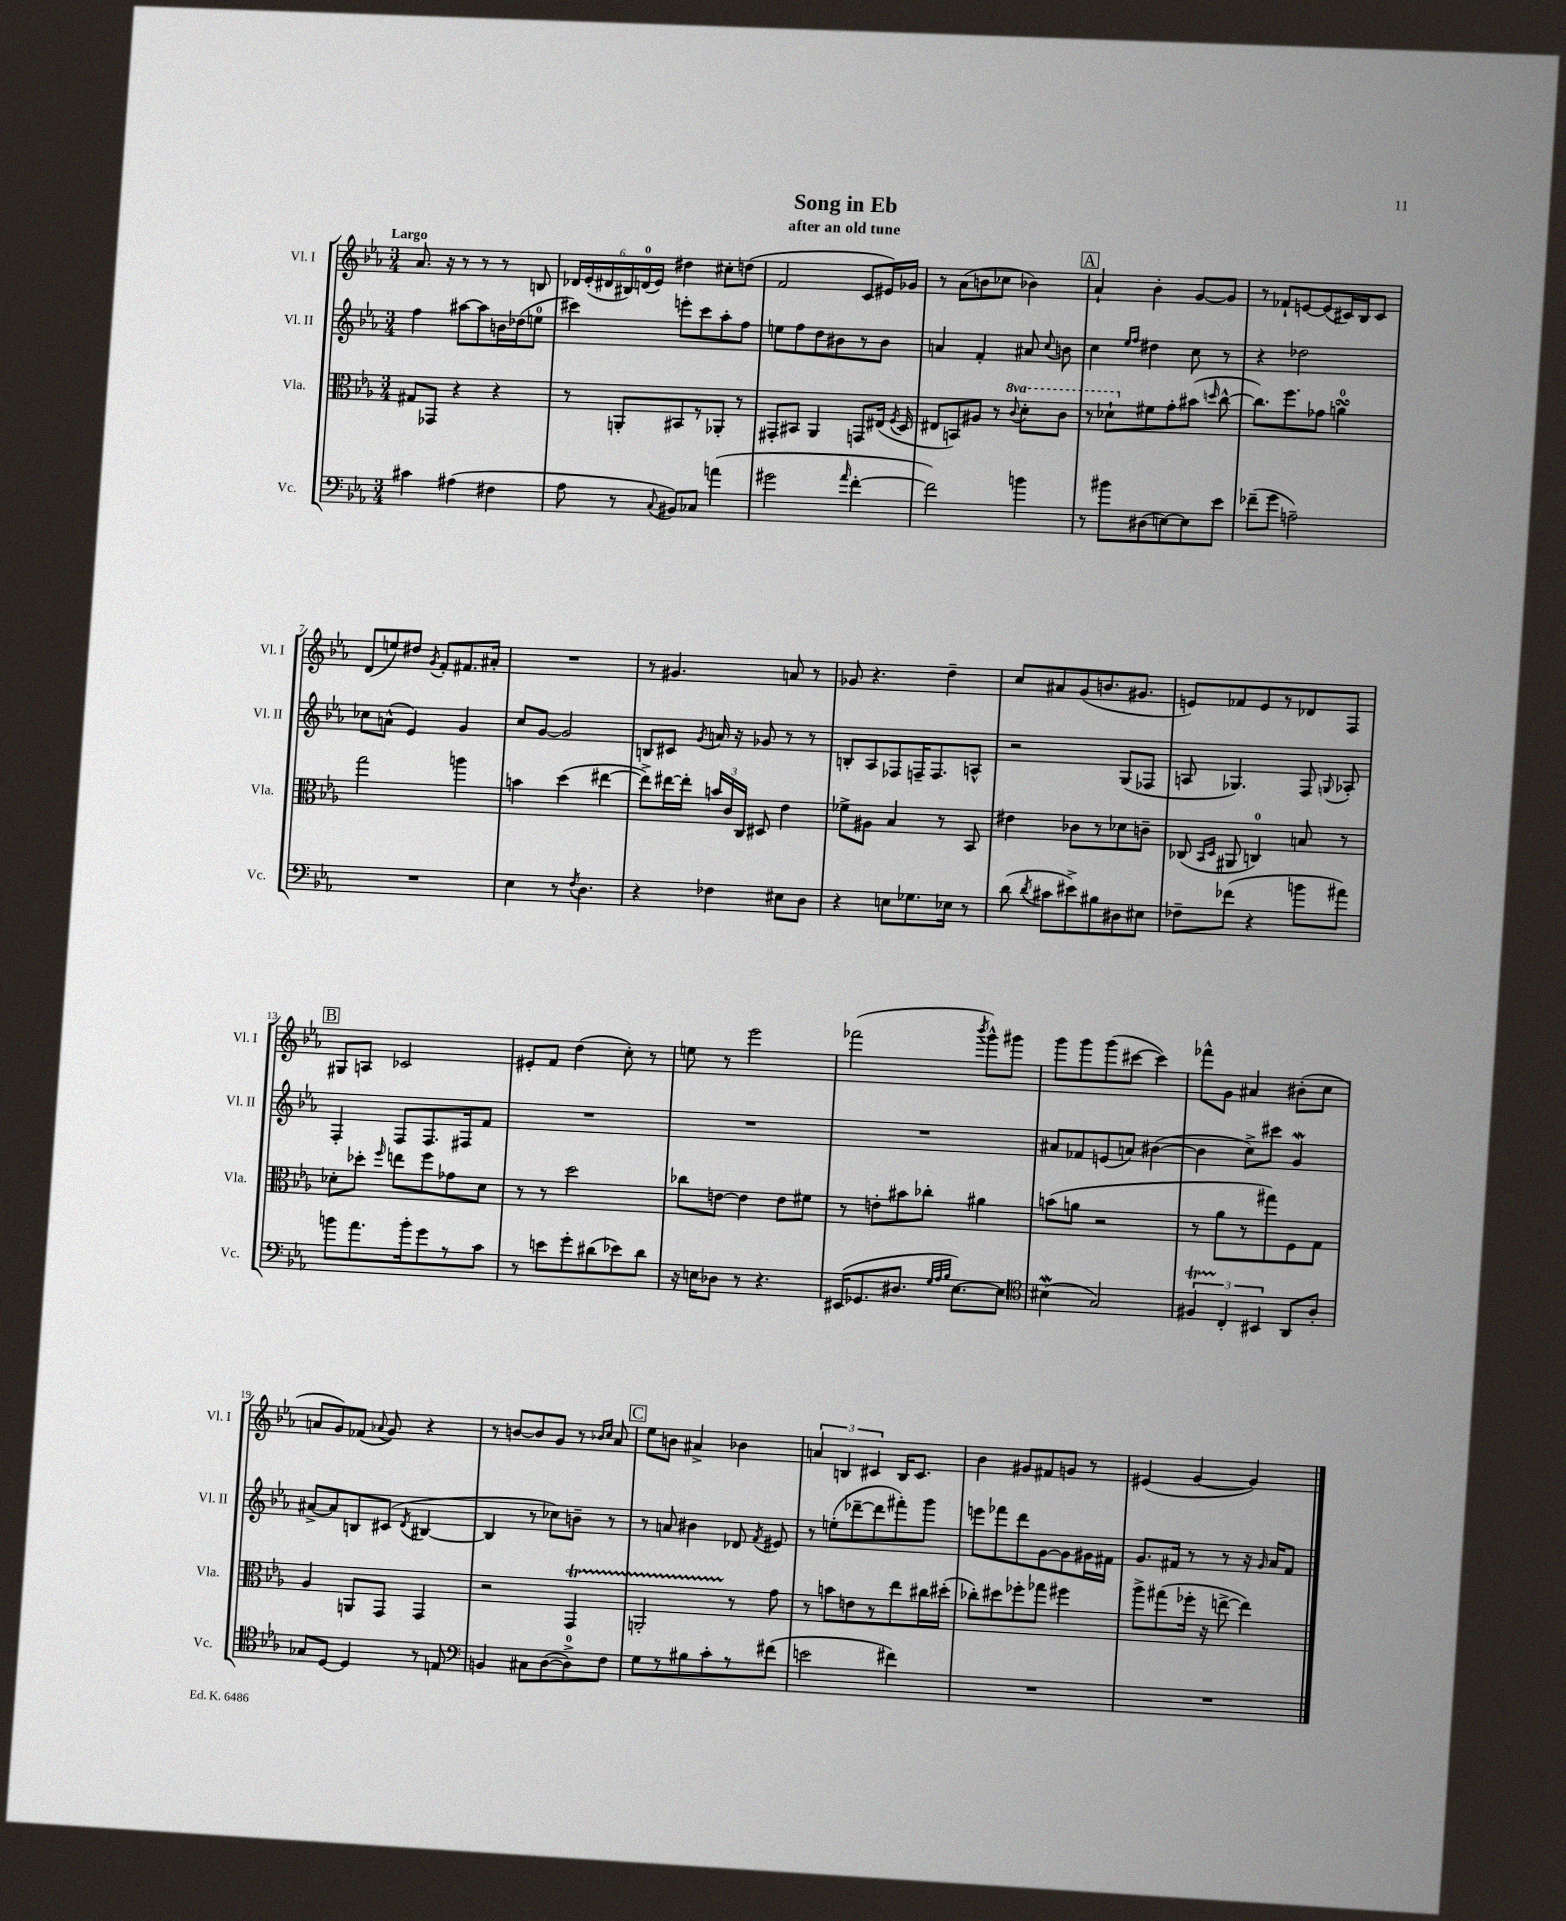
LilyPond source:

\header { title = "Song in Eb" subtitle = "after an old tune" }
<<
\new StaffGroup <<
\new Staff = "s0" \with { instrumentName = "Vl. I" shortInstrumentName = "Vl. I" } {
    \clef treble \key ees \major \numericTimeSignature \time 3/4 \tempo "Largo"
    \autoBeamOff aes'8. r16 r8 r8 r8 b8 |
    \tuplet 6/4 { des'16[ ees'16-.( dis'16 bis16) d'16-0( ees'16]) } dis''4 cis''8[-. d''8]( |
    f'2 c'8[ eis'16) ges'16] |
    r8 aes'8[( b'8 ces''8] bes'4) |
    \mark \markup { \box "A" } aes'4-! bes'4-. g'8[~ g'8] |
    r8 fes'8[-! e'8~ e'8( cis'16) bes16 cis'8] |
    d'8[( e''8) dis''8] \acciaccatura { g'8 } f'8[-. fis'8. ais'16]-. |
    R2. |
    r8 gis'4. a'8 r8 |
    ges'8 r4. d''4-- |
    c''8[ ais'8 g'8( b'8. gis'8.] |
    e'8[) fes'8 e'8 r8 des'8 f8] |
    \mark \markup { \box "B" } gis8[ a8] ces'2 |
    eis'8[-. f'8] d''4( c''8-.) r8 |
    e''8 r8 ees'''2 |
    fes'''2( \acciaccatura { bes'''8 } g'''8[-^) gis'''8] |
    g'''8[ g'''8 g'''8( cis'''8]~ cis'''4) |
    fes'''8[-^ g'8] ais'4 bis'8[-.( c''8] |
    a'8[ g'8) fes'8]( \appoggiatura { aes'8 } g'8) r4 |
    r8 b'8[~ b'8 g'8] r8 \grace { bes'16[ c''16] } aes'8 |
    \mark \markup { \box "C" } ees''8[ b'8] ais'4-> bes'4 |
    \tuplet 3/2 { a'4 b4 cis'4 } b16[ cis'8.] |
    bes'4 gis'8[ fis'8 g'8] r8 |
    eis'4( g'4~ g'4) \bar "|." |
}
\new Staff = "s1" \with { instrumentName = "Vl. II" shortInstrumentName = "Vl. II" } {
    \clef treble \key ees \major \numericTimeSignature \time 3/4
    \autoBeamOff f''4 ais''8[~ ais''8 b'16 des''16( e''8]-0 |
    cis'''4) e'''8[-. cis'''8 aes''8-. f''8] |
    e''8[ f''8 d''8 bis'8 r8 bis'8] |
    a'4 f'4-. ais'8 \appoggiatura { c''8 } b'8 |
    \mark \markup { \box "A" } c''4 \grace { ees''16[ f''16] } dis''4 c''8 r8 |
    r4 des''2 |
    ces''8[ a'8]-^( ees'4) g'4 |
    c''8[ g'8]~ g'2 |
    b8[ cis'8] \acciaccatura { g'8 } a'16 r16 ges'8 r8 r8 |
    b8[-. aes8 fes8 f16-- f8. a8]-^ |
    r2 g8[( fes8] |
    a8 ges4.) f8 \appoggiatura { g8 } aes8-. |
    \mark \markup { \box "B" } f4-. f8[ f8. fis16 f'8] |
    R2. |
    R2. |
    R2. |
    ais'8[ fes'8 e'8( a'8]) bis'4~( |
    bis'4 c''8[->) cis'''8] g'4\mordent |
    ais'8[~-> ais'8 b8 cis'8]( \acciaccatura { d'8 } bis4~ |
    bis4 r8 ces''8[) b'8]-- r8 |
    \mark \markup { \box "C" } r8 a'8 bis'4 des'8 \acciaccatura { f'8 } eis'8 |
    r8 e''8[-.( des'''8~-- des'''8 fis'''8-.) g'''8] |
    e'''8[ fes'''8 d'''8 g'8~ g'8 gis'16 fis'16] |
    g'8.[ fis'16] r8 r8 r16 \grace { g'16 } aes'16[ fis'8] \bar "|." |
}
\new Staff = "s2" \with { instrumentName = "Vla." shortInstrumentName = "Vla." } {
    \clef alto \key ees \major \numericTimeSignature \time 3/4 \set Staff.ottavationMarkups = #ottavation-simple-ordinals
    \autoBeamOff gis8[ ges,8] r4 r4 |
    r8 a,8[-. bis,8 r8 aes,8]-. r8 |
    gis,8[-. bis,8] aes,4 g,8[ eis16]( \acciaccatura { f8 } d16 |
    eis8[ b,8) ais8] r8 \ottava #1 \appoggiatura { c''8 } d''8[-. c''8] |
    \mark \markup { \box "A" } r8 des''8[-! \ottava #0 fis'8 g'8-. bis'8]( \grace { d''16 } c''8~-^ |
    c''8.[) f''8. ges'8] a'4-0\turn |
    g''2 a''4 |
    b'4 d''4( eis''4~ |
    eis''8[->) eis''16~ eis''16]-. \tuplet 3/2 { b'16[ c'16 c16] } dis8 ees'4 |
    fes'8[-> ais8] bes4 r8 bes,8 |
    eis'4 ces'8[ r8 des'8 c'8]-- |
    ces8( \grace { bes,16[ d16] } ais,8 c4-0) b8 r8 |
    \mark \markup { \box "B" } des'8[-. des''8]-. \grace { f''16 } e''8[ f''8 ges'8 des'8] |
    r8 r8 d''2 |
    ces''8[ e'8]~ e'4 e'8[ fis'8] |
    r8 e'8[-. bis'8 ces''8]-. ais'4 |
    b'8[( a'8] r2 |
    r8 aes'8[ r8 gis''8) f8 g8] |
    aes4 a,8[ g,8] g,4 |
    r2 g,4\startTrillSpan |
    \mark \markup { \box "C" } a,2-. r8\stopTrillSpan g'8 |
    r8 b'8[ e'8 r8 ees''8 cis''16 dis''16]-.( |
    ces''8[-.) dis''8 fes''8-. ges''8] fis''4 |
    aes''8[-> gis''8( fes''16]-. r16 e''8~-> e''4) \bar "|." |
}
\new Staff = "s3" \with { instrumentName = "Vc." shortInstrumentName = "Vc." } {
    \clef bass \key ees \major \numericTimeSignature \time 3/4
    \autoBeamOff cis'4 ais4( fis4 |
    aes8 r8 \appoggiatura { c8 } bis,8[) ces8] a'4( |
    gis'2 \grace { aes'16 } f'4~-. |
    f'2) b'4 |
    \mark \markup { \box "A" } r8 bis'8[ dis8( e8~) e8 ees'8] |
    fes'8[--( g'8] a2--) |
    R2. |
    ees4 r8 \acciaccatura { f8 } d4. |
    r4 fes4 eis8[ d8] |
    r4 e8[ ges8. ees16] r8 |
    d'8( \acciaccatura { d'8 } cis'8[ eis'8->) bis8 dis8 eis8] |
    fes8[-- fes'8]( r4 b'8[ ais'8]) |
    \mark \markup { \box "B" } b'8[ aes'8. b'16-. g'8 r8 c'8] |
    r8 e'8[ g'8-. dis'8( ees'8) dis'8] |
    r16 e16[ des8] r8 r4. |
    eis,16[( ges,8. dis8.] \grace { g32[ aes32 bes32] } ees8.[~) ees8] |
    \clef tenor bis4\mordent( g2) |
    \tuplet 3/2 { fis4\startTrillSpan c4-.\stopTrillSpan bis,4 } aes,8[ aes8]-. |
    ges8[ d8]~ d4 r8 e8 |
    \clef bass b,4 cis8[ d8~( d8-0->) f8] |
    \mark \markup { \box "C" } g8[ r8 bis8 c'8-. r8 fis'8]( |
    e'2 fis'4) |
    R2. |
    R2. \bar "|." |
}
>>
>>
